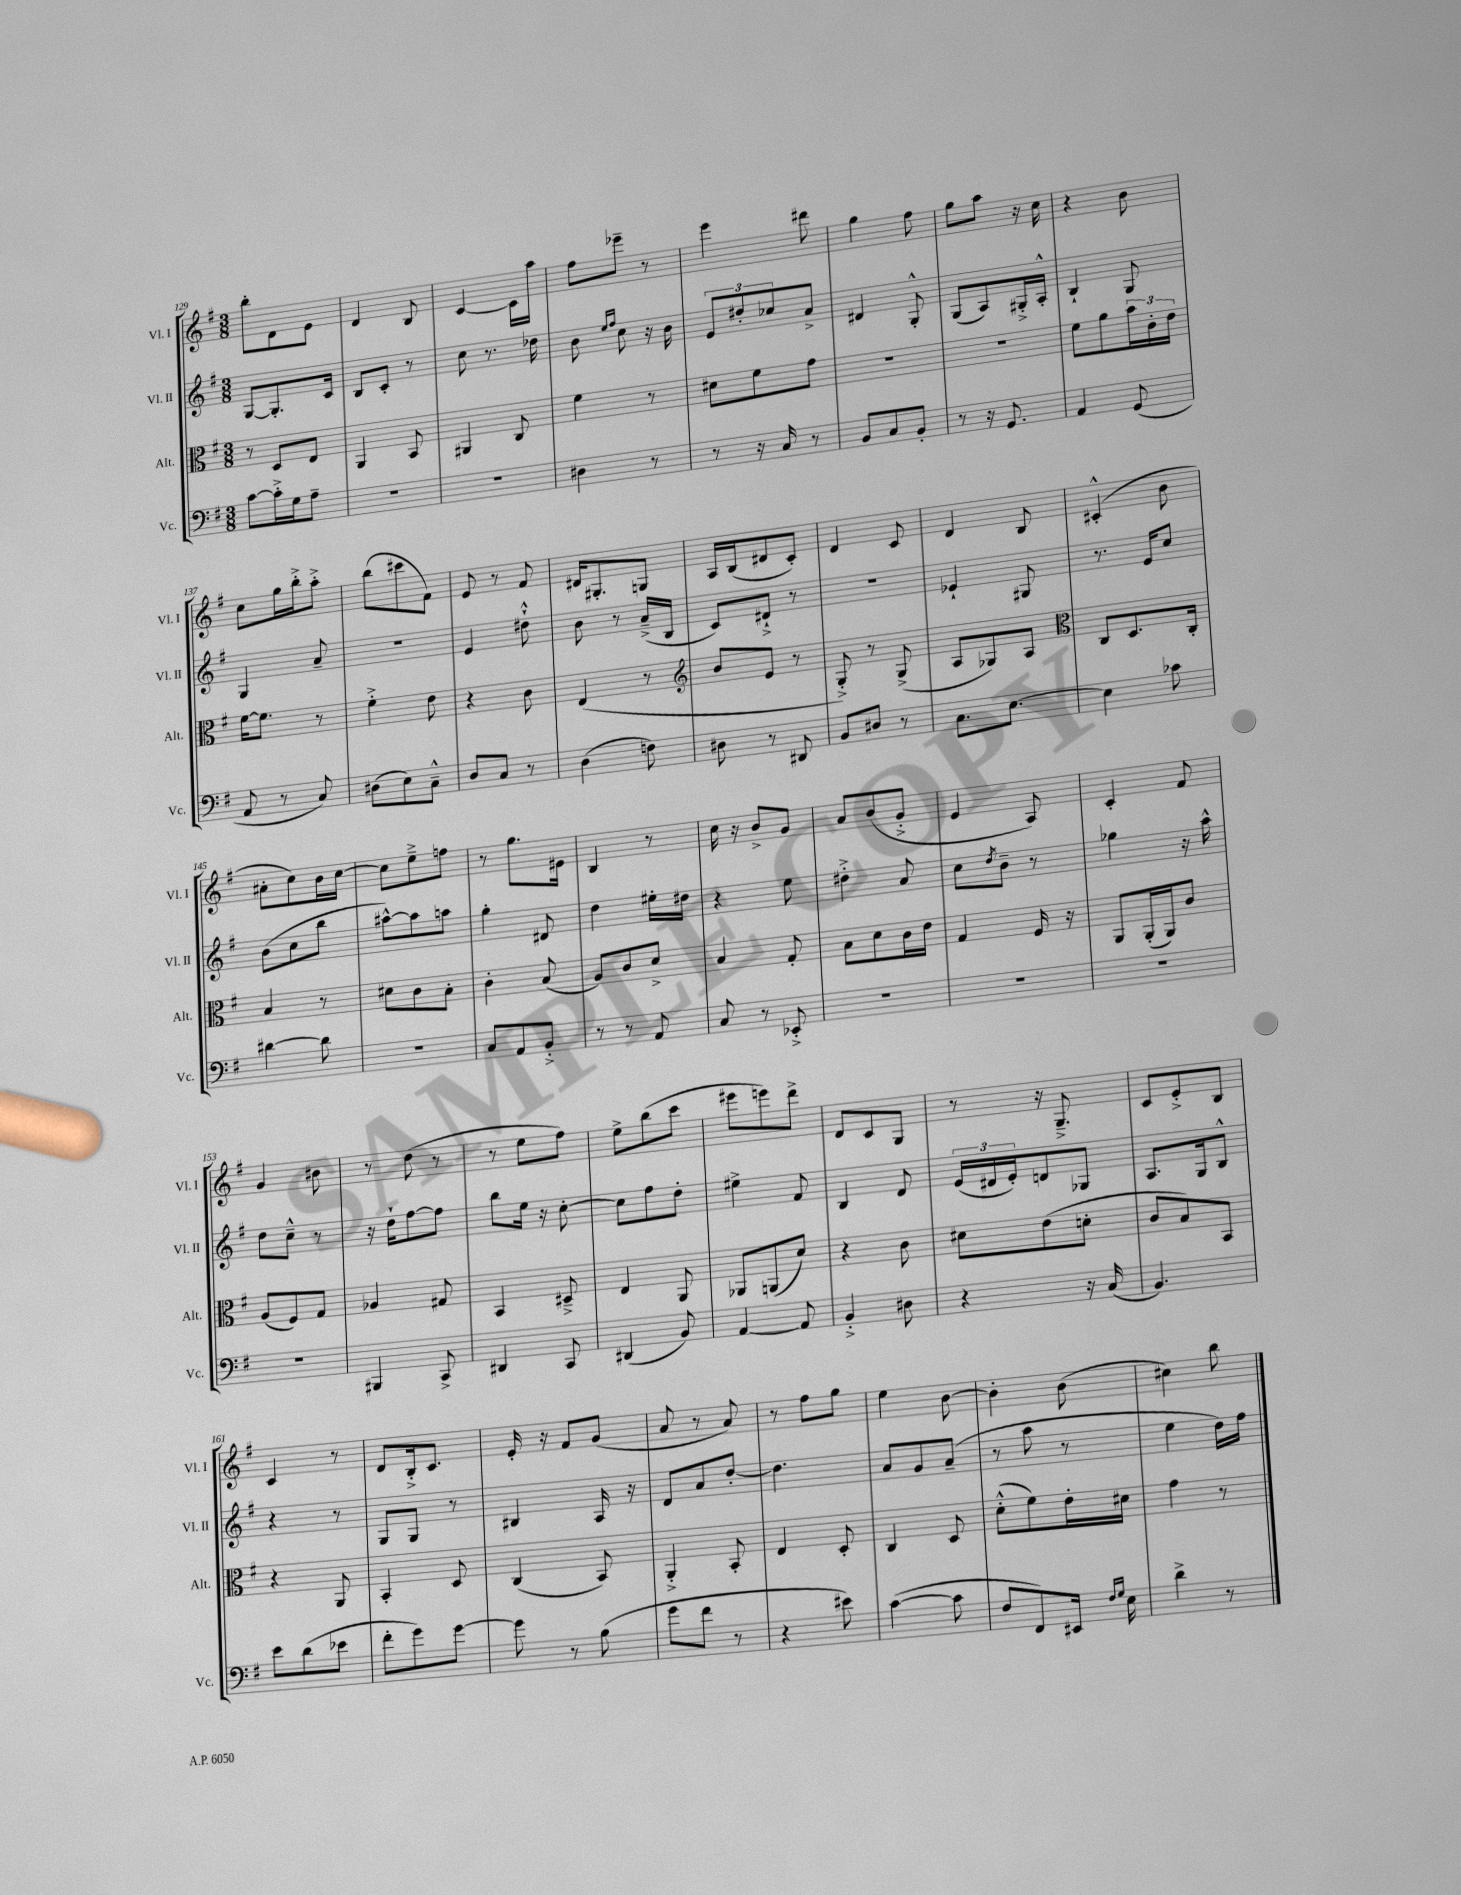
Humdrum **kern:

**kern	**kern	**kern	**kern
*part4	*part3	*part2	*part1
*staff4	*staff3	*staff2	*staff1
*I"Vc.	*I"Alt.	*I"Vl. II	*I"Vl. I
*I'Vc.	*I'Alt.	*I'Vl. II	*I'Vl. I
*clefF4	*clefC3	*clefG2	*clefG2
*k[f#]	*k[f#]	*k[f#]	*k[f#]
*M3/8	*M3/8	*M3/8	*M3/8
=129	=129	=129	=129
[8c\L	8r	[8G/L	8bb'\L
16c'^\L]	8D/L	8.G'/]	8d\
16G\J	.	.	.
8A~\J	8E/J	.	8e\J
.	.	16c/Jk	.
=130	=130	=130	=130
4.r	4AA/	8B/L	4d/
.	.	8c'/J	.
.	8BB/	8r	8B/
=131	=131	=131	=131
4.r	4AA#X/	8cc\	[4c/
.	.	8.r	.
.	8C/	.	16c\LL]
.	.	16dd-X\	16aa\JJ
=132	=132	=132	=132
4D#X\	4f#\	8b\	8ff#\L
.	.	16qqee/LL	.
.	.	16qqff#/JJ	.
.	.	8cc\	8eee-X~\J
8r	8r	16r	8r
.	.	16b\	.
=133	=133	=133	=133
8r	8d#X\L	12e/L	4eee\
.	.	12dd#X'/	.
16r	8f#\	.	.
.	.	12cc-X/	.
16C/	.	.	.
8r	8g\J	8a^/J	8ddd#X\
=134	=134	=134	=134
8BB/L	4.r	4d#X/	4gg\
8C/	.	.	.
8BB'/J	.	8G'^^/	8ff#\
=135	=135	=135	=135
8r	4.r	(8G/L	8gg\L
16r	.	8A/)	8aa\J
8.GG/	.	.	.
.	.	16G#X'^/L	16r
.	.	16A'^^/JJ	16cc\
=136	=136	=136	=136
4AA/	8f#\L	4B`/	4r
.	8a\	.	.
(8GG/	24b\L	8G/	8b\
.	24c'\	.	.
.	24e\JJ	.	.
!!LO:LB:g=z
=137	=137	=137	=137
8AA/	[16f#\KL	4G/	8cc\L
.	8.f#\J]	.	.
8r	.	.	16gg\L
.	.	.	16bb'^\J
8C/)	8r	8a~/	8aa'^\J
=138	=138	=138	=138
(8D#X\L	4f#'^\	4.r	(8bb\L
8E\)	.	.	8ccc#X\
8C~^^\J	8e\	.	8f#\J)
=139	=139	=139	=139
8D/L	4r	4e/	8e/
8C/J	.	.	8r
8r	8c\	8dd#X`^^\	8f#/
=140	=140	=140	=140
(4D\	(4E/	8b\	16d#X/KL
.	.	.	8.G#X'/
.	.	8r	.
8Fn\)	8r	(16a~^/LL	8Gn/J
.	.	16B/JJ	.
=141	=141	=141	=141
*	*clefG2	*	*
8D#X\	8b/L	8c/L)	16A/LL
.	.	.	(16B/J
8r	8e/J	8d#X`^/J	8d#X/
8DD#X/	8r	8r	8c'/J)
=142	=142	=142	=142
8BB/L	8G'^/)	4.r	4d/
8D#X/J	8r	.	.
8r	(8G^/	.	8c/
=143	=143	=143	=143
8.C\L	8A/L	4e-X`/	4d/
.	8G-X/)	.	.
[8.E\J	.	.	.
.	8A/J	8G#X/	8B/
=144	=144	=144	=144
*	*clefC3	*	*
4E\]	8C/L	8.r	(4c#X'^^/
.	8.D/	.	.
.	.	16e/KL	.
8c-X\	.	8cc/J	8b\
.	16C'/Jk	.	.
!!LO:LB:g=z
=145	=145	=145	=145
[4d#X\	4B/	(8b\L	8a#X'\L
.	.	8cc\	8cc\)
8d#\]	8r	8bb\J	16b\L
.	.	.	[16cc\JJ
=146	=146	=146	=146
4.r	8d#X\L	[8aa#X^^\L)	8cc\L]
.	8c\	8aa#\]	8ee~^\
.	8B'\J	8aan\J	8ffn\J
=147	=147	=147	=147
8C/L	4c'\	4gg'\	8r
8AA/	.	.	8.gg\L
8BB'^/J	(8B/	8d#X/	.
.	.	.	16e#X\Jk
=148	=148	=148	=148
8r	8A/L)	4dd\	4B/
8r	8c/	.	.
8AA/	8d^/J	16ee#X'\LL	8r
.	.	16dd#X\JJ	.
=149	=149	=149	=149
8C/	4B/	4r	16cc\
.	.	.	16r
8r	.	.	8b^/L
8EE-X'^/	8G'/	8ee\	8g/J
=150	=150	=150	=150
4.r	8B\L	4dd#X'^\	8a/L
.	8d\	.	(8b/
.	16c\L	8a/	8g'^/J
.	16e\JJ	.	.
=151	=151	=151	=151
4.r	4G/	8cc\L	4e/
.	.	8qdd/	.
.	.	8b~\J	.
.	16F#/	8r	8A/)
.	16r	.	.
=152	=152	=152	=152
4.r	8AA/L	4gg-X\	4c'/
.	(16AA'/L	.	.
.	16AA/J)	.	.
.	8c/J	16r	8f#/
.	.	16aa^^\	.
!!LO:LB:g=z
=153	=153	=153	=153
4.r	(8A/L	8dd\L	4g/
.	8F#/)	8cc~^^\J	.
.	8G/J	8r	8b#X\
=154	=154	=154	=154
4BBB#X/	4A-X/	16r	8r
.	.	16dd`\KL	.
.	.	[8ff#\	(8dd\
8CC^/	8G#X/	8ff#\J]	8r
=155	=155	=155	=155
4DD#X/	4BB/	8bb\L	8r
.	.	16ee\Jk	8ee\L
.	.	16r	.
8CC/	8D#X~^/	[8cc'\	8ff#\J)
=156	=156	=156	=156
(4DD#X/	4E/	8cc\L]	8ee^\L
.	.	8ff#\	(8bb\
8BB/)	8AA/	8dd'\J	8ccc\J
=157	=157	=157	=157
[4AA/	8AA-X/L	4ee#X^\	8eee#X\L
.	(8AAn/	.	8eeen\)
8AA/]	8d/J)	8f#/	8ddd^\J
=158	=158	=158	=158
4BB'^/	4r	4B/	8d/L
.	.	.	8c/
8D#X\	8c\	8d/	8G/J
=159	=159	=159	=159
4r	8d#X\L	(24e/LL	8r
.	.	24d#X/	.
.	.	24e'/J)	.
.	(8e\	8dn/	16r
.	.	.	8.G~^/
16r	8dn'\J	8G-X/J	.
(16C/	.	.	.
=160	=160	=160	=160
4.BB/)	8c/L	8.A/L	8c/L
.	8B/)	.	8e'^/
.	.	16G/k	.
.	8BB/J	8B^^/J	8B/J
!!LO:LB:g=z
=161	=161	=161	=161
8e\L	4r	4r	4c/
(8d\	.	.	.
8e-X\J	8AA/	8r	8r
=162	=162	=162	=162
8f#'\L	4BB'/	8G/L	8d/L
8g\)	.	8G/J	16B'^/k
.	.	.	8.c/J
[8g\J	8D/	8r	.
=163	=163	=163	=163
8g\]	(4C/	4B#X/	16e'/
.	.	.	16r
8r	.	.	8f#/L
(8B\	8BB/)	16A/	(8g/J
.	.	16r	.
=164	=164	=164	=164
8g\L	4AA'^/	8d/L	8a/
8f#\J	.	8a/	8r
8r	8BB'/	[8dd'/J	8a/)
=165	=165	=165	=165
4r	4E/	4.dd\]	8r
.	.	.	8ff#\L
8e#X\)	8D'/	.	8gg\J
=166	=166	=166	=166
([4c\	4C/	8a/L	4ee\
.	.	8g/	.
8c\]	8D/	(8a~/J	[8b\
=167	=167	=167	=167
8F#/L	(8d'^^\L	8r	4b'\]
8FF#/)	8f#\)	8aa\	.
16EE#X/Jk	16e'\L	8r	(8b\
16qqF#/LL	.	.	.
16qqG/JJ	.	.	.
16E\	16d#X\JJ	.	.
=168	=168	=168	=168
4d^\	4g\	4ee\	4cc#X\)
8r	8r	16dd\LL)	8bb\
.	.	16ff#\JJ	.
==	==	==	==
*-	*-	*-	*-
